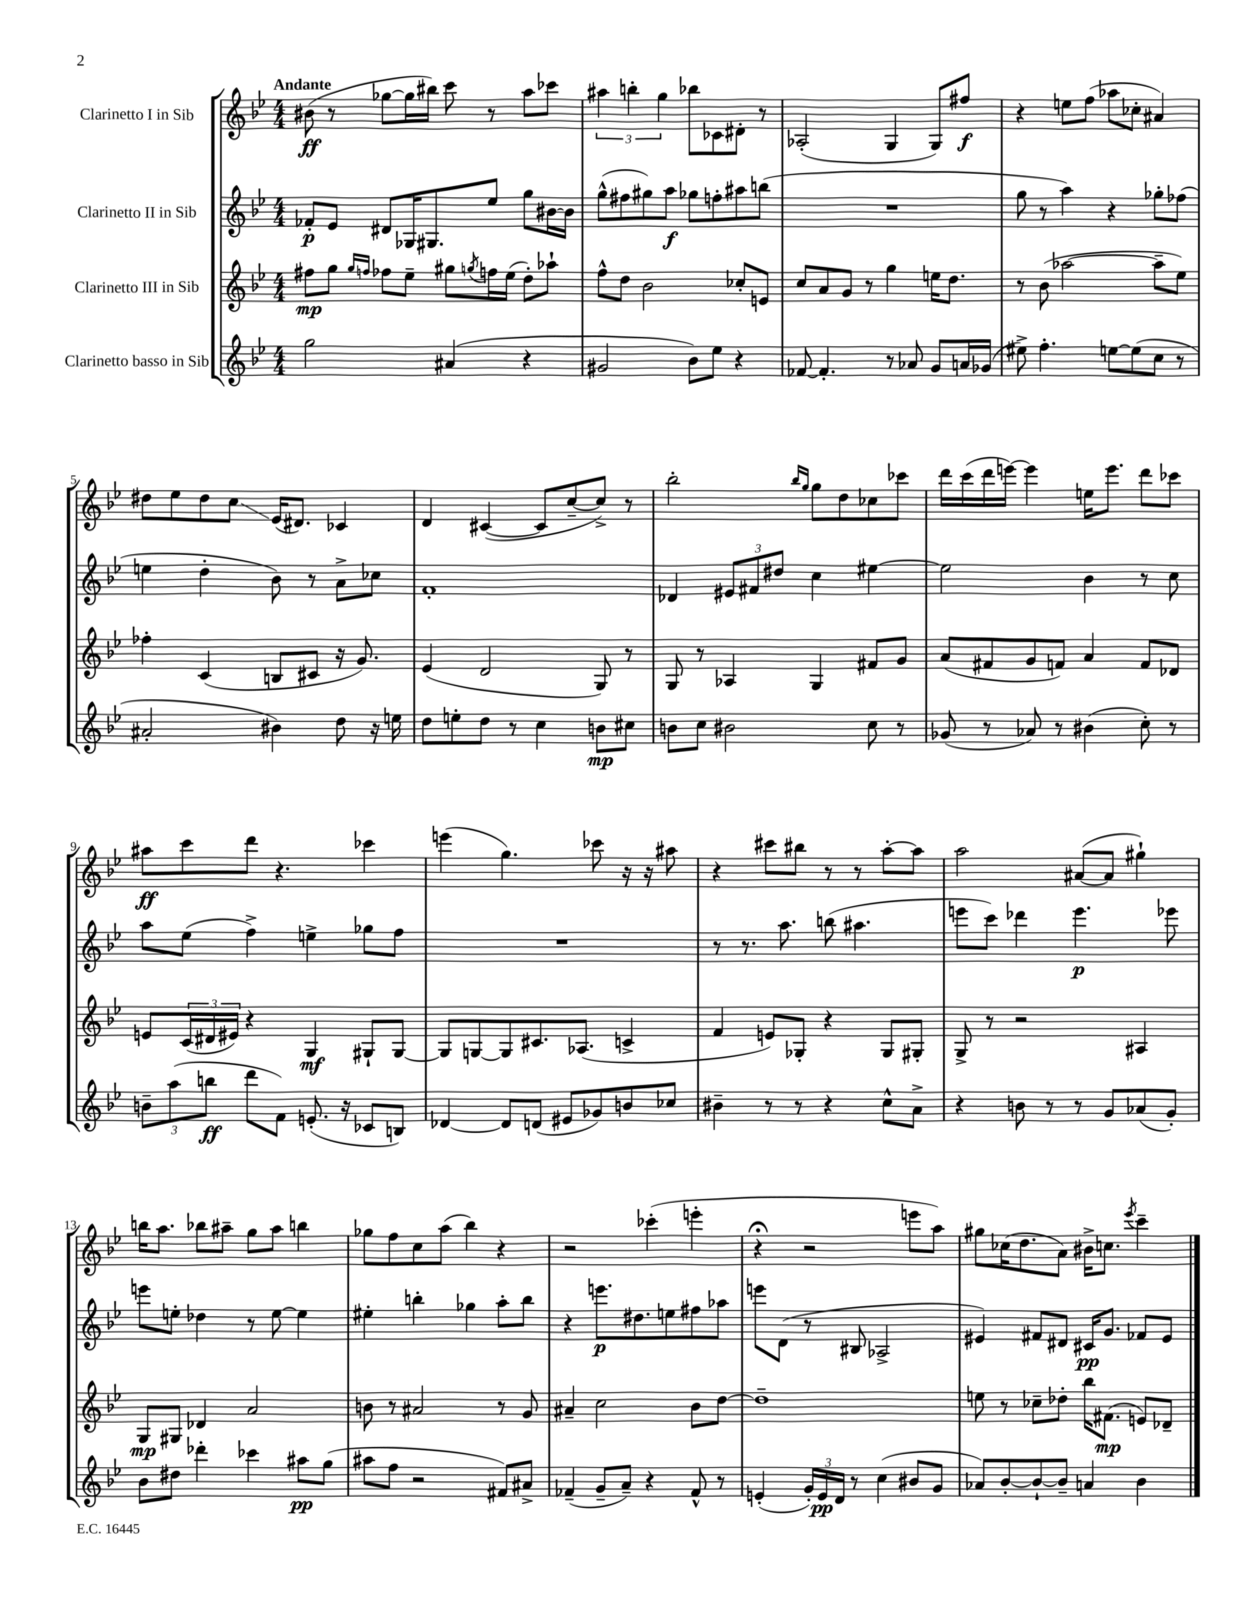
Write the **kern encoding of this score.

**kern	**kern	**kern	**kern
*staff4	*staff3	*staff2	*staff1
*clefG2	*clefG2	*clefG2	*clefG2
*k[b-e-]	*k[b-e-]	*k[b-e-]	*k[b-e-]
*M4/4	*M4/4	*M4/4	*M4/4
2gg\	8ff#\L	8f-'/L	(8b#\
.	8gg\J	8e-/J	8r
.	16qqgg/LL	.	.
.	16qqff/JJ	.	.
.	8ff-\L	8d#/L	[8gg-\L
.	8ee-~\J	16G-/K	16gg-\]L
.	.	8.G#/	16bb#\JJ)
(4a#/	8gg#\L	.	8ccc\
.	8qgg/	.	.
.	16ff\L	8ee-/J	8r
.	(16ee-\JJ	.	.
4r	8dd'\L)	8gg\L	8aa\L
.	8aa-`\J	[16b#\L	8ccc-\J
.	.	16b#\]JJ	.
=	=	=	=
2g#/	8ff^^\L	(8gg^^\L	6aa#\
.	8dd\J	8ff#\	.
.	.	.	6bb'\
.	2b-\	8gg#\)	.
.	.	.	6gg\
.	.	8aa\J	.
8b-\L)	.	8gg-\L	8bb-\L
8ee-\J	.	8ff'\	8c-\
4r	8cc-'/L	8aa#\	8d#'\J
.	8e/J	(8bb\J	8r
=	=	=	=
[8f-/	8cc/L	1r	(2A-'/
4.f-'/]	8a/	.	.
.	8g/J	.	.
.	8r	.	.
8r	4gg\	.	4G/
8a-/	.	.	.
8g/L	16ee\LK	.	8G/L)
.	8.dd\J	.	.
16a/L	.	.	8ff#/J
(16g-/JJ	.	.	.
=	=	=	=
8ee#^\)	8r	8gg\	4r
4.ff'\	(8b-\	8r	.
.	[2aa-\	4aa\)	8ee\L
.	.	.	(8ff\J
[8ee\L	.	4r	8aa-\L
(8ee\]	.	.	8cc-'\J
8cc\J	8aa-~\]L	8gg-'\L	4a#/)
8r	8ee-\J)	(8ff-\J	.
=	=	=	=
2a#'/	4ff-'\	4ee\	8dd#\L
.	.	.	8ee-\
.	(4c/	4dd'\	8dd#\
.	.	.	8cc\J
4b#\)	8B/L	8b-\)	(16e-/LK
.	.	.	8.d#/J)
.	8c#/J	8r	.
8dd\	16r	8a^\L	4c-/
.	8.g/)	.	.
16r	.	8cc-\J	.
16ee\	.	.	.
=	=	=	=
8dd\L	(4e-/	1f'	4d/
8ee'\	.	.	.
8dd\J	2d/	.	([4c#/
8r	.	.	.
4cc\	.	.	8c#/]L
.	.	.	[8cc~/
8b\L	8G/)	.	8cc^/]J)
8cc#\J	8r	.	8r
=	=	=	=
8b\L	8G/	4d-/	2bb-'\
8cc\J	8r	.	.
2b#\	4A-/	12e#/L	.
.	.	12f#/	.
.	.	12dd#/J	.
.	.	.	16qqbb-/LL
.	.	.	16qqgg/JJ
.	4G/	4cc\	8gg\L
.	.	.	8dd\
8cc\	8f#/L	[4ee#\	8cc-\
8r	8g/J	.	8ccc-\J
=	=	=	=
(8g-/	(8a/L	2ee#\]	16ddd\LL
.	.	.	(16ccc\
8r	8f#/	.	16ddd\
.	.	.	[16eee\JJ)
8a-/)	8g/	.	4eee\]
8r	8f/J)	.	.
(4b#\	4a/	4b-\	16ee\LK
.	.	.	8.eee\J
8cc'\)	8f/L	8r	8ddd\L
8r	8d-/J	8cc\	8ccc-\J
=	=	=	=
12b~\L	8e/L	8aa\L	8aa#\L
(12aa\	.	.	.
.	(24c/L	(8ee-\J	8ccc\
12bb\J	24d#/	.	.
.	24e#/JJ)	.	.
8ddd\L	4r	4ff^\)	8ddd\J
8f\J)	.	.	4.r
(8.e'/	4G/	4ee^\	.
16r	.	.	.
8c-/L	8G#`/L	8gg-\L	4ccc-\
8B/J)	[8G#/J	8ff\J	.
=	=	=	=
[4d-/	8G#/]L	1r	(4eee\
.	[8G/	.	.
8d-/]L	8G/]	.	4.gg\)
(8d/J	8.c#/	.	.
8e#/L	.	.	.
.	(8.A-/J	.	.
8g-/)	.	.	8ccc-\
8b/	4c^/	.	16r
.	.	.	16r
8cc-/J	.	.	8aa#\
=	=	=	=
4b#~\	4f/	8r	4r
.	.	8.r	.
8r	8e/L)	.	8ccc#\L
.	.	8.aa\	.
8r	8G-'/J	.	8bb#\J
4r	4r	(8bb\	8r
.	.	4.aa#\	8r
8cc^^\L	8G-/L	.	[8aa'\L
8a^\J	8G#'/J	.	8aa\]J
=	=	=	=
4r	8G^/	8eee\L	2aa\
.	8r	8ccc\J)	.
8b\	2r	4ddd-\	.
8r	.	.	.
8r	.	4.eee\	([8a#/L
8g/L	.	.	8a#/]J
(8a-/	4A#/	.	4gg#`\)
8g'/J)	.	8eee-\	.
=	=	=	=
8b-\L	8G/L	8eee\L	16bb\LK
.	.	.	8.aa\J
8dd#\J	8G#/J	8ee'\J	.
4ddd-'\	4d-/	4dd-\	8bb-\L
.	.	.	8aa#~\J
4ccc-\	2a/	8r	8gg\L
.	.	[8ee\	8aa#\J
8aa#\L	.	4ee\]	4bb\
(8gg\J	.	.	.
=	=	=	=
8aa#\L	8b\	4ee#'\	8gg-\L
8ff\J	8r	.	8ff\
2r	2a#/	4bb'\	8cc\
.	.	.	(8aa\J
.	.	4gg-\	4bb-\)
8f#/L)	8r	8aa'\L	4r
8a#^/J	8g/	8bb\J	.
=	=	=	=
(4f-~/	4a#~/	4r	2r
8g~/L	2cc\	8.eee\L	.
8a~/J)	.	.	.
.	.	8.dd#\	.
4r	.	.	(4ccc-'\
.	.	8ee\	.
8f-^^/	8b-\L	8ff#\	4eee'\
8r	[8dd\J	8aa-\J	.
=	=	=	=
(4e'/	1dd~]	8eee\L	4r;
.	.	(8d\J	.
24g'/LL)	.	8r	2r
24e/	.	.	.
24d/JJ	.	.	.
8r	.	8B#/	.
(4cc\	.	2A-^/	.
8b#/L	.	.	8eee\L
8g/J	.	.	8aa\J)
=	=	=	=
8a-/L)	8ee\	4e#/)	8gg#\L
[8b-'/	8r	.	(16cc-\K
.	.	.	8.dd\
8b-`/_	8cc-~\L	8f#/L	.
8b-~/]J	8dd-'\J	8d#/J	8a\J)
4a/	16bb-\LK	16c#/LK	16b#^\LK
.	(8.f#\J	8.g/J	8.cc\J
.	.	.	8qeee-/
4b-\	8e/L)	8f-/L	4ccc~\
.	8d-~/J	8e#/J	.
==	==	==	==
*-	*-	*-	*-
